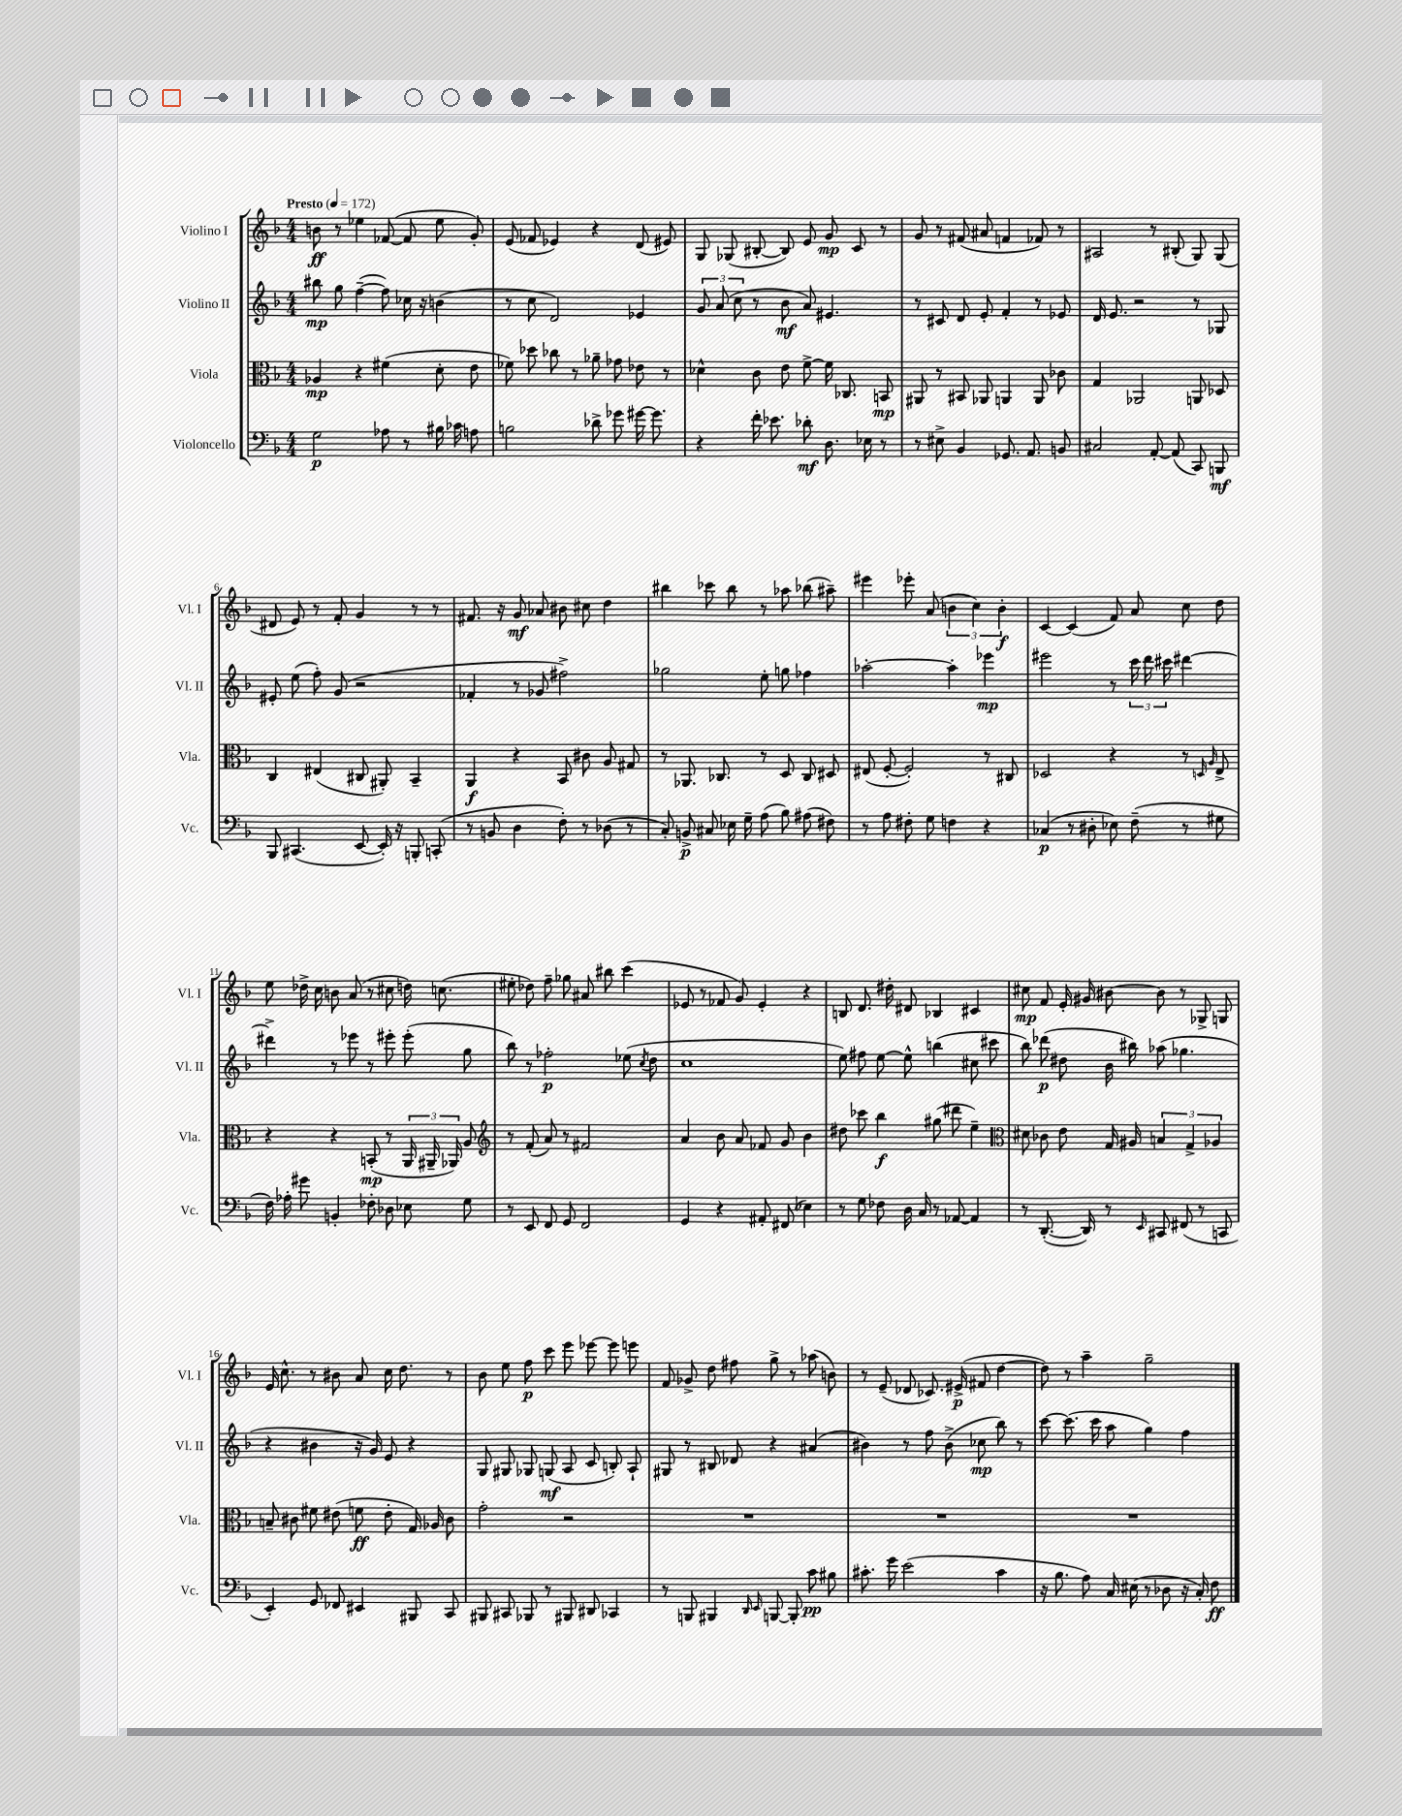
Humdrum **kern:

**kern	**kern	**kern	**kern
*staff4	*staff3	*staff2	*staff1
*clefF4	*clefC3	*clefG2	*clefG2
*k[b-]	*k[b-]	*k[b-]	*k[b-]
*M4/4	*M4/4	*M4/4	*M4/4
*MM172	*MM172	*MM172	*MM172
2G	4A-	8bb#	8b
.	.	8gg	8r
.	4r	([4ff~	4ee-
8A-	(4f#	8ff])	([8f-
8r	.	16cc-	8f-]
.	.	16r	.
16B#	8d'	(4b	8ee-
16c-	.	.	.
8A	8e	.	8g')
=	=	=	=
2B	8f-)	8r	(8e
.	8dd-	8cc	8f-
.	8cc-	2d)	4e-)
.	8r	.	.
8d-^	8a-~	.	4r
8g-	8g-	.	.
[16g#	8e-	4e-	(8d
8.g#]	.	.	.
.	8r	.	8e#)
=	=	=	=
4r	4d-^^	12g	8G
.	.	(12a	.
.	.	.	(8G-
.	.	12cc	.
16f'	8c	8r	[8B#'
8.e-	.	.	.
.	8e	8b-	8B#])
8d-'	[8f^	8a)	8e
8.D	16f]	4.e#	8g
.	8.C-	.	.
.	.	.	8c
16E-	.	.	.
8r	8BB	.	8r
=	=	=	=
8r	8AA#	8r	8g
8E#^	8r	8c#	8r
4BB-	8BB#	8d	(8f#
.	8AA-	8e'	8a#
8.GG-	4AA	4f'	4f
8.AA	.	.	.
.	8AA	8r	8f-)
8BB	8c-	8e-	8r
=	=	=	=
2C#	4G	16d	2A#
.	.	8.e	.
.	2AA-	2r	.
[8AA'	.	.	8r
(8AA]	.	.	(8B#'
8CC)	8AA	8r	8G)
8BBB	8D-	8G-	(8G
=	=	=	=
8BBB-	4C	8e#'	8d#
(4.CC#	.	(8ee	8e)
.	(4E#	8ff')	8r
.	.	(8g	8f'
[8EE	8C#	2r	4g
16EE'])	8AA#')	.	.
16r	.	.	.
8BBB'	4BB-~	.	8r
(8CC'	.	.	8r
=	=	=	=
8r	4AA	4f-'	8.f#
8BB	.	.	.
.	.	.	16r
4D	4r	8r	8g
.	.	8g-	8a-
8F')	8BB-	2ff#^)	8b#
8r	8c#	.	8cc#
(8D-	8A	.	4dd
8r	8G#	.	.
=	=	=	=
8C')	8r	2gg-	4bb#
8BB^	8.AA-	.	.
8C#	.	.	8ccc-
.	8.C-	.	.
16E-	.	.	8bb#
16G~	.	.	.
(8A	8r	8ee'	8r
8B-)	8D	8gg	8aa-
(8A#	8C-	4ff-	(8bb-
8F#)	8D#	.	8aa#~)
=	=	=	=
8r	(8E#	[2aa-'	4eee#
8A	[8F'	.	.
8F#'	2F'])	.	8eee-'
8G	.	.	(8a
4F	.	4aa-']	6b
.	.	.	6cc)
4r	8r	4eee-	.
.	.	.	6b'
.	8C#	.	.
=	=	=	=
(4C-	2D-	2eee#	[4c
8r	.	.	(4c]
8D#'	.	.	.
8E-)	4r	8r	8f)
(8F~	.	24ccc	8a
.	.	24ddd	.
.	.	24ccc#	.
8r	8r	[4ddd#	8cc
.	16qqD	.	.
.	16qqA	.	.
8G#	8E^	.	8dd
=	=	=	=
16F)	4r	4ddd#^]	8ee
16A-'	.	.	.
8g#	.	.	16dd-^
.	.	.	16cc
4BB'	4r	8r	8b
.	.	8eee-	(8a
8F-'	(8BB'	8r	8r
8D-	8r	8eee#'	8cc#
8E-	24AA	(8eee#'	16dd)
.	24AA#~	.	.
.	.	.	(8.cc
.	24AA-)	.	.
8G	8A	8gg	.
=	=	=	=
*	*clefG2	*	*
8r	8r	8bb-)	8ee#'
8EE	(8f'	8r	8dd-)
8FF	8a)	2ff-'	8ff~
8GG	8r	.	8gg-
2FF	2f#	.	8a#
.	.	.	8bb#
.	.	(8ee-	(4ccc
.	.	8qcc	.
.	.	8dd	.
=	=	=	=
4GG	4a	1cc	8e-
.	.	.	8r
4r	8b-	.	8f-
.	8a	.	8g)
8AA#'	8f-	.	4e-'
(8FF#	8g	.	.
4E-)	4b-	.	4r
=	=	=	=
8r	8dd#	8ee)	8B
8G	8ccc-	8ff#	8.d
8F-	4bb-	[8ee	.
.	.	.	16dd#'
16D	.	8ee^^]	8d#
16C	.	.	.
8r	(8gg#	(4bb	4B-
[8AA-	8ddd#	.	.
4AA-]	4ee~)	8cc#	4c#
.	.	8ccc#	.
=	=	=	=
*	*clefC3	*	*
8r	8d#	8bb-)	8cc#
([8.DD'	8c-	(8ddd-	8f
.	8e	8dd#	16e'
16DD])	.	.	16g#
8r	16G	16b-	[8b#
.	16A#	16bb#)	.
16qqEE	.	.	.
8CC#	6B	(8aa-	8b#]
(8FF#	.	4.gg-	8r
.	6G^	.	.
8r	.	.	8G-^
.	6A-	.	.
8CC	.	.	8G
=	=	=	=
4EE')	8B~	4r	16e
.	.	.	8.cc^^
.	8c#	.	.
8GG	8f#	4b#	8r
8FF-	(8e#	.	8b#
4EE#	8f	16r	8a
.	.	16g)	.
.	8e#'	8e	16cc
.	.	.	8.dd
8BBB#	16G)	4r	.
.	16A-	.	.
8CC	8c#	.	8r
=	=	=	=
8BBB#	2g'	8G	8b-
8CC#	.	8G#	8ee
8BBB-	.	8G-	8ff
8r	.	(8G	8ccc
8BBB#	2r	8A	8eee
8DD#	.	8c	[8eee-
4CC-	.	8B')	8eee-]
.	.	8A`	8eee
=	=	=	=
8r	1r	8G#	8f
8BBB	.	8r	8g-^
4BBB#	.	8B#	8dd
.	.	8d-	8ff#
16qqDD	.	.	.
16qqEE	.	.	.
[8BBB	.	4r	8gg^
8BBB']	.	.	8r
8c	.	(4a#	(8aa-
8B#	.	.	8b)
=	=	=	=
8.c#'	1r	4b#)	8r
.	.	.	(8e~
16g	.	.	.
(2e	.	8r	8d-
.	.	8ff	8.c-)
.	.	(8b#^	.
.	.	.	(16e#^
.	.	8cc-	8f#
4c#	.	8bb-)	[4dd
.	.	8r	.
=	=	=	=
16r	1r	[8ccc	8dd])
8.B-	.	.	.
.	.	(8.ccc]	8r
8A)	.	.	4aa~
.	.	16ccc	.
16C	.	8aa	.
(16E#	.	.	.
8r	.	4gg)	2gg~
8D-	.	.	.
16r	.	4ff	.
16C')	.	.	.
8F	.	.	.
==	==	==	==
*-	*-	*-	*-
